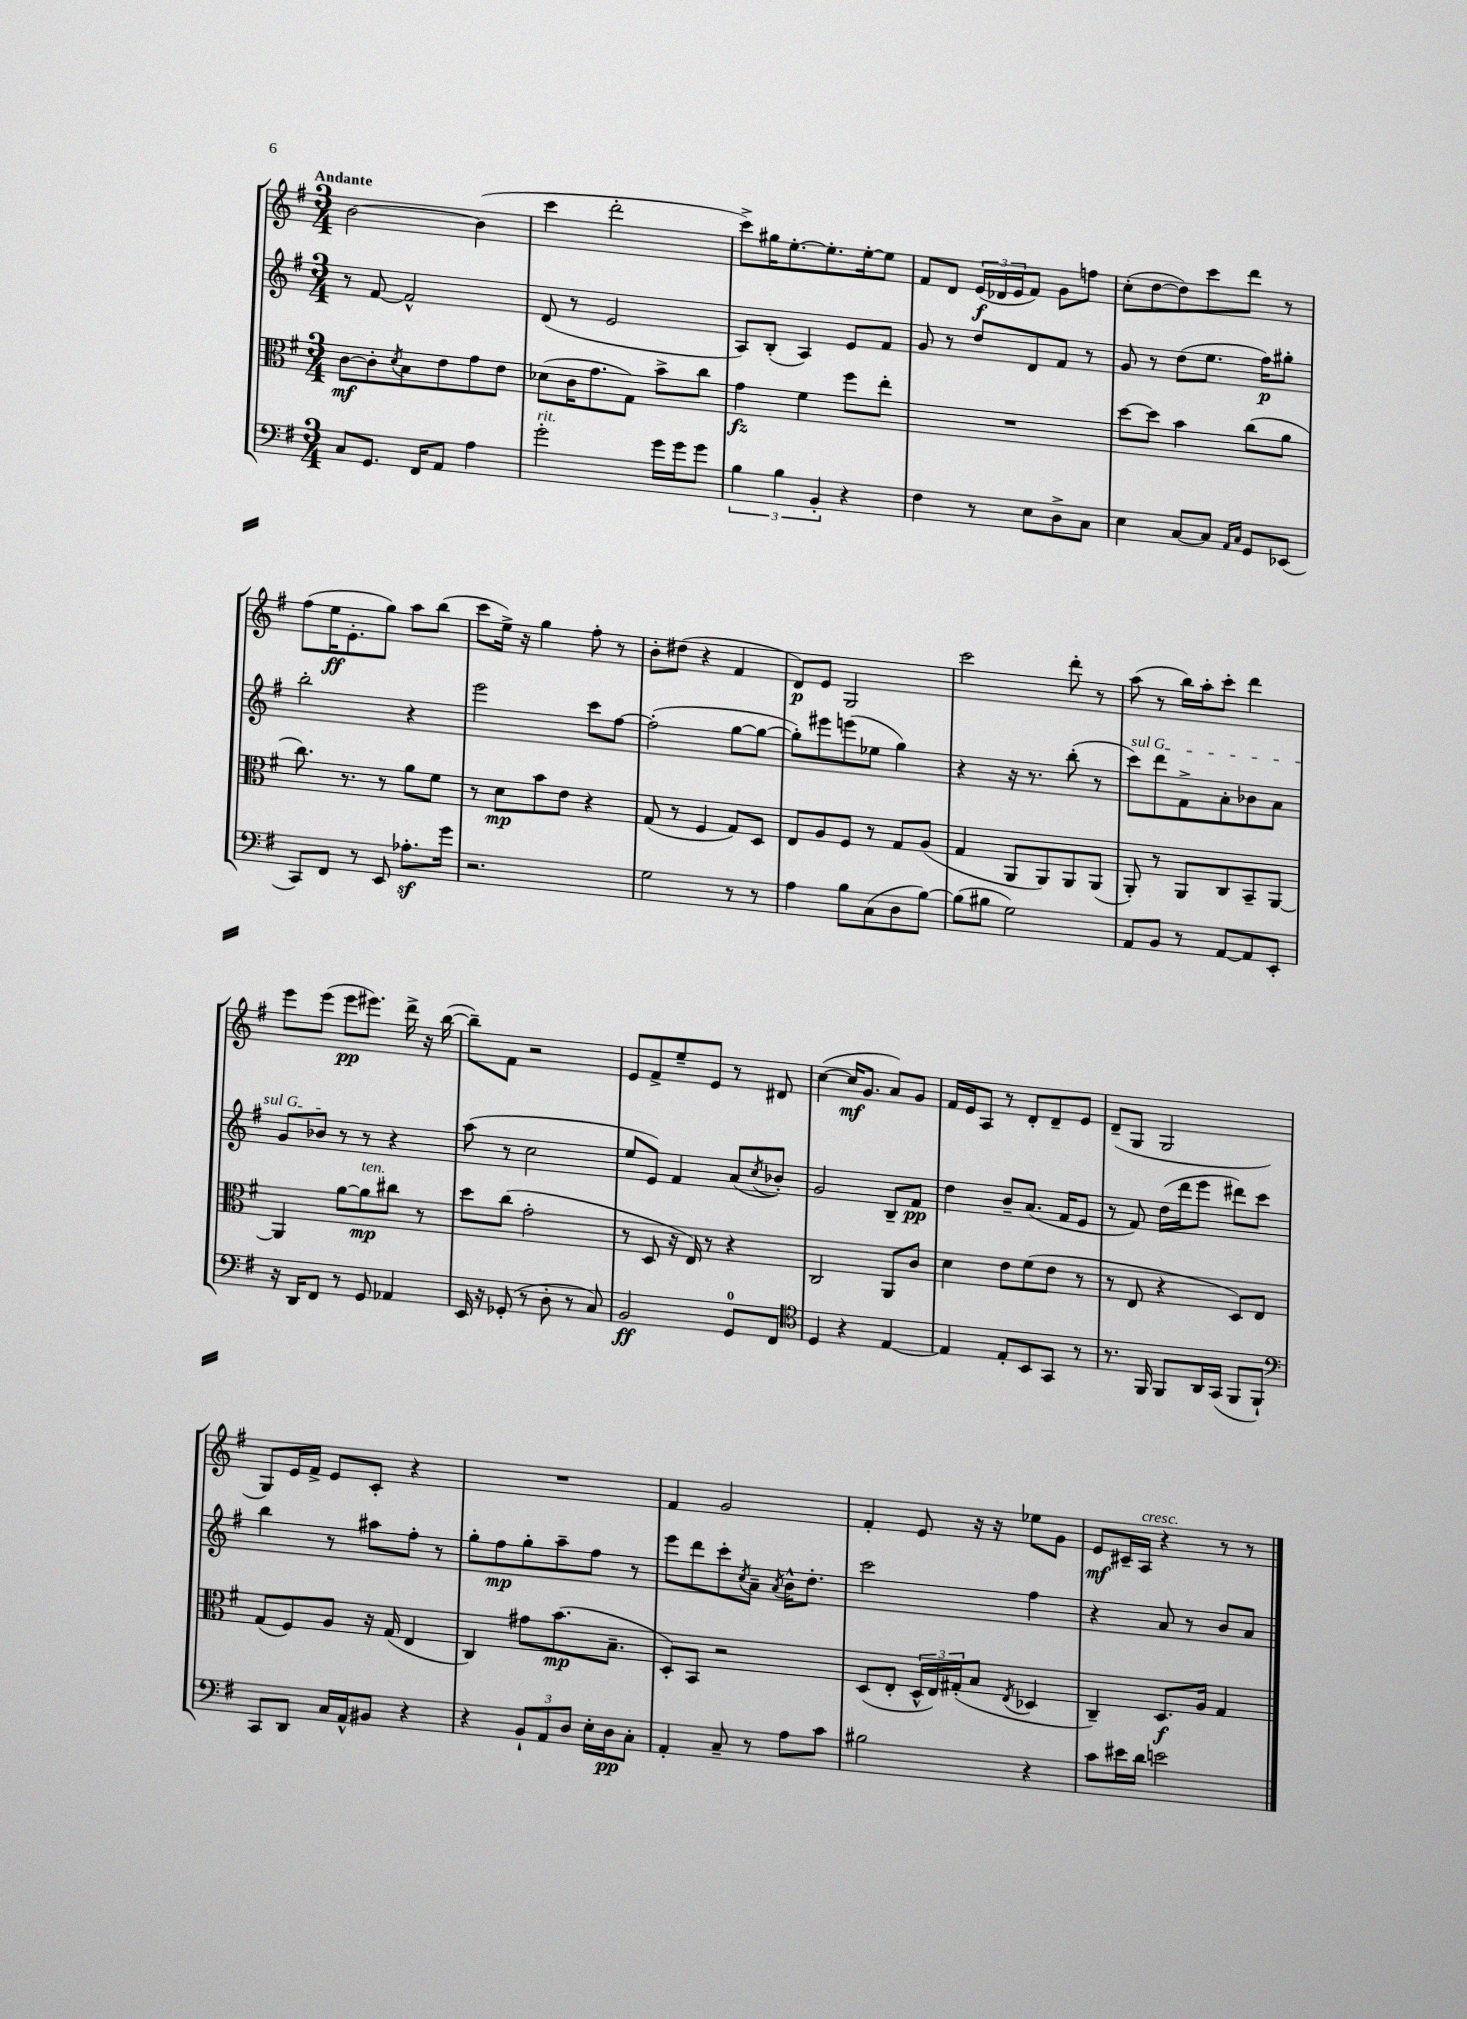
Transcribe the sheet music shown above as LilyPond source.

<<
\new StaffGroup <<
\new Staff = "s0" {
    \clef treble \key g \major \numericTimeSignature \time 3/4 \tempo "Andante"
    b'2~ b'4( |
    c'''4 d'''2-. |
    c'''8->) gis''16 e''8.~-. e''8.-. e''16~-. e''8 |
    fis'8 d'8 \tuplet 3/2 { e'16\f( des'16 e'16 } fis'8) g'8 f''8 |
    c''8-.( d''8~ d''8) c'''8 d'''8 r8 |
    fis''8( e''16\ff e'8.-. g''8) a''8 b''8( |
    c'''8 e''16->) r16 g''4 fis''8-. r8 |
    b'8-. dis''8( r4 fis'4 |
    d'8\p) e'8 g2 |
    c'''2 d'''8-. r8 |
    a''8( r8 b''16) a''16-. c'''8-. d'''4 |
    e'''8 e'''8( e'''8\pp eis'''8.) d'''16-> r16 b''16~( |
    b''8--) fis'8 r2 |
    e'8 fis'8-> e''8-- e'8 r8 dis'8 |
    c''4~( c''16\mf g'8. a'8) g'8 |
    fis'16 e'16 a8 r8 d'8-. d'8-- e'8 |
    d'8--( g8 g2 |
    g8) e'16 fis'16-> e'8 c'8-. r4 |
    R2. |
    fis'4 g'2 |
    fis'4-. e'8 r16 r16 ees''8 g'8 |
    e'8\mf cis'16-- a16^\markup { \italic "cresc." } r4 r8 r8 \bar "|." |
}
\new Staff = "s1" {
    \clef treble \key g \major \numericTimeSignature \time 3/4
    r8 fis'8~ fis'2-^ |
    d'8( r8 e'2 |
    a8) b8-.( a4) e'8 fis'8 |
    g'8 r8 d''8 d'8 fis'8 r8 |
    g'8 r8 d''8( e''8. fis''16\p) gis''8-. |
    b''2-. r4 |
    e'''2 c'''8 fis''8~ |
    fis''2-.( g''8~ g''8~ |
    g''8-.) eis'''8 e'''8( ees''8 g''4) |
    r4 r16 r8. b''8-.( r8 |
    \once \override TextSpanner.bound-details.left.text = \markup { \italic "sul G" } c'''8\startTextSpan) d'''8 fis'8-> a'8-. bes'8 a'8 |
    g'8 bes'8\stopTextSpan r8 r8 r4 |
    a''8( r8 c''2 |
    e''8 e'8) fis'4 a'8( \acciaccatura { c''8 } bes'8-.) |
    g'2 b8-- fis'8\pp |
    d''4 b'8-- a'8.( fis'16 e'8 |
    r8 fis'8) d''16( d'''16 e'''8 dis'''8) c'''8 |
    b''4 r8 ais''8 fis''8-. r8 |
    g''8-. fis''8\mp g''8-. a''8-- fis''8 r8 |
    e'''8 d'''8 c'''8-. \acciaccatura { c''8 } a'8-- \acciaccatura { a'8 } b'16-^ d''8.-. |
    c'''2 fis''4 |
    r4 a'8 r8 b'8 a'8 \bar "|." |
}
\new Staff = "s2" {
    \clef alto \key g \major \numericTimeSignature \time 3/4
    c'8~\mf c'8-. \acciaccatura { d'8 } b8 e'8 g'8 e'8 |
    des'8( c'16 g'8. g8) b'8-> c''8 |
    g'4\fz fis'4 fis''8 e''8-. |
    R2. |
    d''8~ d''8 b'4 c''8( a'8 |
    c''8.) r8. r8 a'8 fis'8 |
    r8 d'8\mp b'8 e'8 r4 |
    g8( r8 fis4 g8) d8 |
    e8 a8 fis8 r8 g8 a8( |
    g4 a,8 a,8) a,8 a,8( |
    a,8-.) r8 a,8 c8 b,8-- a,8~ |
    a,4 a'8~ a'8\mp^\markup { \italic "ten." } cis''8 r8 |
    d''8 c''8( g'2-. |
    r8 d8 r16 e16) r8 r4 |
    c2 a,8 c'8 |
    d'4 e'8 fis'8( e'8 r8 |
    r8 e8 r4 d8) e8 |
    g8( fis8) a8 r16 g16( e4 |
    c4) gis'8 b'8.\mp( b8.-- |
    d8-.) b,8 r2 |
    d8( e8-. \tuplet 3/2 { d16-^ e16) gis16-.( } b8 \acciaccatura { e8 } des4 |
    c4--) d8.\f a16 g4 \bar "|." |
}
\new Staff = "s3" {
    \clef bass \key g \major \numericTimeSignature \time 3/4
    c8 g,8. fis,16 a,8 a4 |
    g'2-.^\markup { \italic "rit." } g'16 g'16 g'8 |
    \tuplet 3/2 { b4 b4 b,4-. } r4 |
    fis4 r8 e8 d8-> c8 |
    e4 c8~ c8 \grace { a,16 c16 } g,8 ees,8( |
    c,8) fis,8 r8 e,8 aes8.-.\sf g'16 |
    r2. |
    g2 r8 r8 |
    a4 b8 c8( d8 b8~) |
    b8( bis8 g2) |
    a,8 b,8 r8 a,8~ a,8 e,8-. |
    r16 d,16 fis,8 r8 g,8 aes,4 |
    e,16 r16 ges,8-.( r8 d8-. r8 c8) |
    b,2\ff g,8-0 fis,8 |
    \clef tenor d4 r4 e4~ |
    e4 e8-. b,8 g,8 r8 |
    r8. fis,16 fis,8 a,16 g,16( fis,8 fis,8-!) |
    \clef bass c,8 d,8 c16 a,16-^ bis,8 r4 |
    r4 \tuplet 3/2 { b,8-! a,8 d8 } e16-. d16\pp c8-. |
    a,4-. c8-- r8 a8 c'8 |
    bis2 r4 |
    c'8 eis'16 d'16 e'2 \bar "|." |
}
>>
>>
\layout { \context { \Score \remove "Bar_number_engraver" } }
